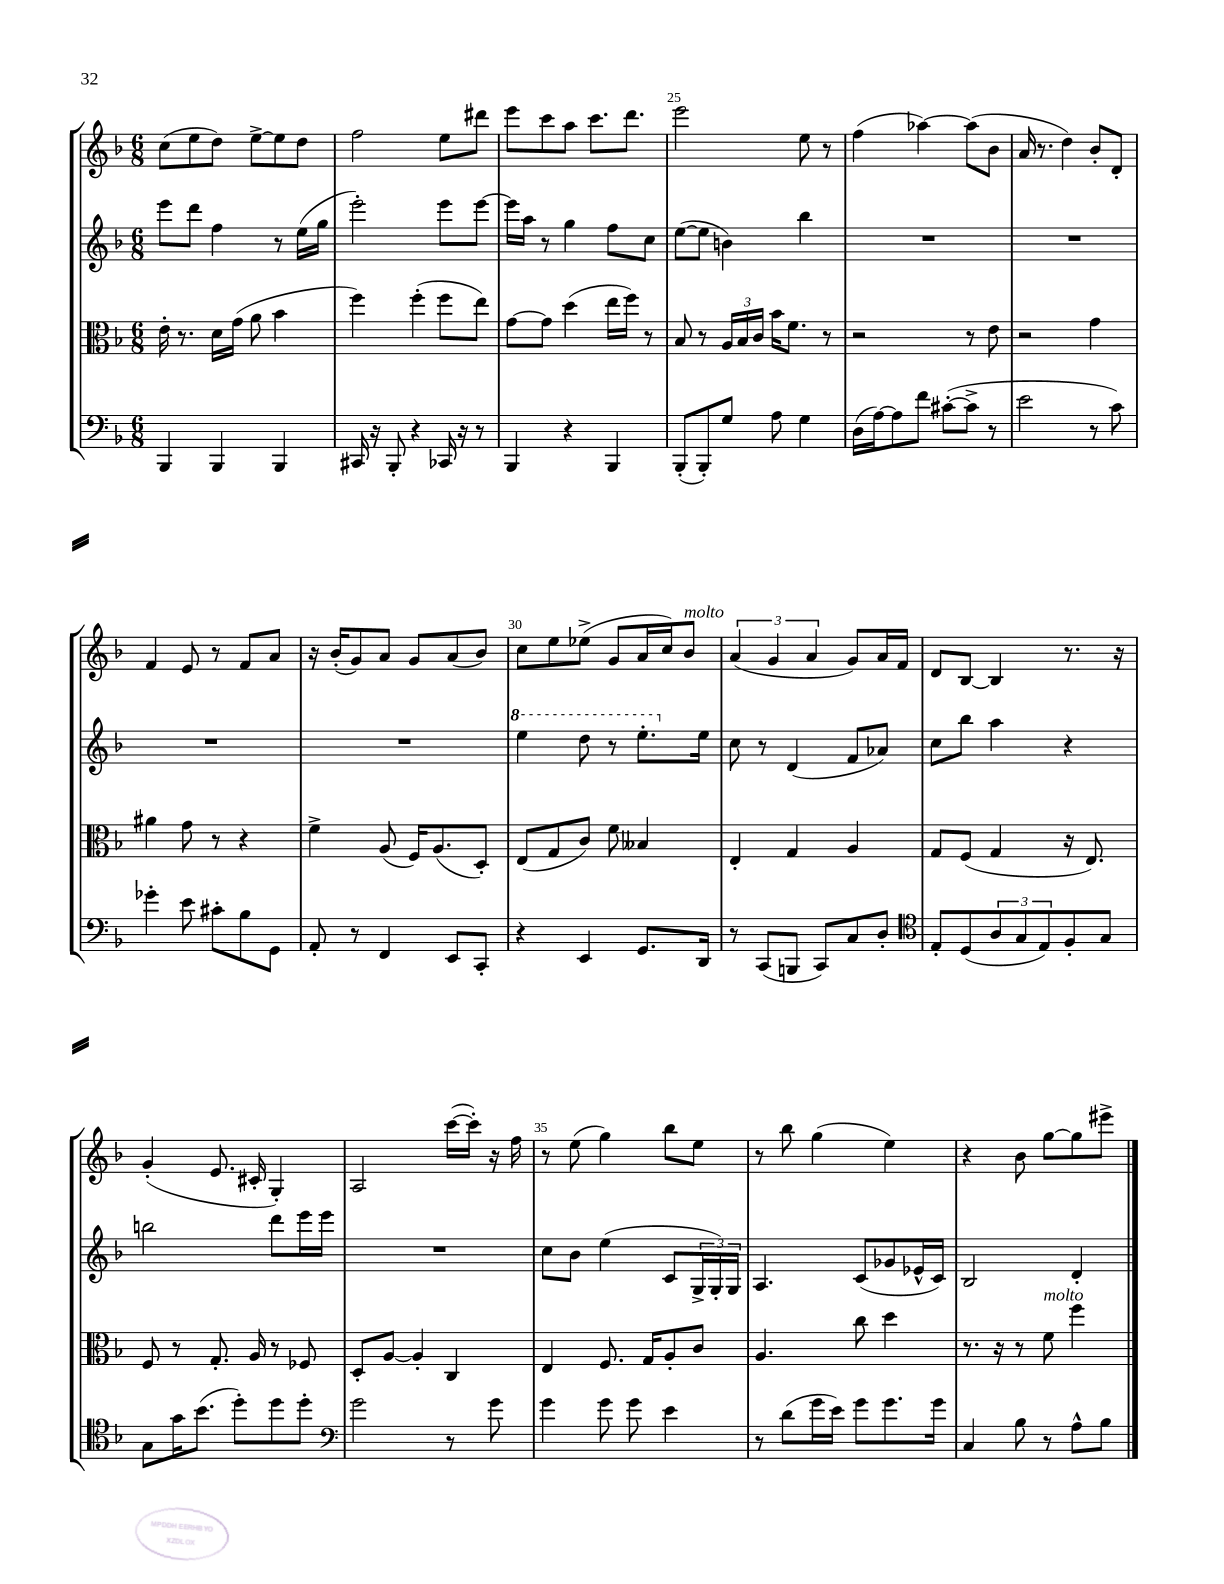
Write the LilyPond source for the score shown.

<<
\new StaffGroup <<
\new Staff = "s0" {
    \clef treble \key f \major \numericTimeSignature \time 6/8
    c''8( e''8 d''8) e''8~-> e''8 d''8 |
    f''2 e''8 dis'''8 |
    e'''8 c'''8 a''8 c'''8. d'''8. |
    e'''2 e''8 r8 |
    f''4( aes''4~) aes''8( bes'8 |
    a'16 r8. d''4) bes'8-. d'8-. |
    f'4 e'8 r8 f'8 a'8 |
    r16 bes'16-.( g'8) a'8 g'8 a'8( bes'8) |
    c''8 e''8 ees''8->( g'8 a'16 c''16) bes'8^\markup { \italic "molto" } |
    \tuplet 3/2 { a'4( g'4 a'4 } g'8) a'16 f'16 |
    d'8 bes8~ bes4 r8. r16 |
    g'4-.( e'8. cis'16-. g4-.) |
    a2 c'''16~( c'''16-.) r16 f''16 |
    r8 e''8( g''4) bes''8 e''8 |
    r8 bes''8 g''4( e''4) |
    r4 bes'8 g''8~ g''8 eis'''8-> \bar "|." |
}
\new Staff = "s1" {
    \clef treble \key f \major \numericTimeSignature \time 6/8
    e'''8 d'''8 f''4 r8 e''16( g''16 |
    e'''2-.) e'''8 e'''8~ |
    e'''16 a''16 r8 g''4 f''8 c''8 |
    e''8~( e''8 b'4) bes''4 |
    R2. |
    R2. |
    R2. |
    R2. |
    \ottava #1 e'''4 d'''8 r8 e'''8.-. \ottava #0 e''16 |
    c''8 r8 d'4( f'8 aes'8) |
    c''8 bes''8 a''4 r4 |
    b''2 d'''8 e'''16 e'''16 |
    R2. |
    c''8 bes'8 e''4( c'8 \tuplet 3/2 { g16-> g16-.) g16 } |
    a4. c'8( ges'8 ees'16-^ c'16) |
    bes2 d'4-. \bar "|." |
}
\new Staff = "s2" {
    \clef alto \key f \major \numericTimeSignature \time 6/8
    e'16-. r8. d'16 g'16( a'8 bes'4 |
    f''4) f''4-.( f''8 e''8) |
    g'8~ g'8 d''4( e''16 f''16) r8 |
    bes8 r8 \tuplet 3/2 { a16 bes16 c'16 } bes'16 f'8. r8 |
    r2 r8 e'8 |
    r2 g'4 |
    ais'4 g'8 r8 r4 |
    f'4-> a8( f16) a8.( d8-.) |
    e8( g8 c'8) f'8 beses4 |
    e4-. g4 a4 |
    g8 f8( g4 r16 e8.) |
    f8 r8 g8.-. a16 r8 fes8 |
    d8-. a8~ a4-. c4 |
    e4 f8. g16 a8-. c'8 |
    a4. c''8 d''4 |
    r8. r16 r8 f'8^\markup { \italic "molto" } f''4 \bar "|." |
}
\new Staff = "s3" {
    \clef bass \key f \major \numericTimeSignature \time 6/8
    bes,,4 bes,,4 bes,,4 |
    cis,16 r16 bes,,8-. r4 ces,16 r16 r8 |
    bes,,4 r4 bes,,4 |
    bes,,8-.( bes,,8-.) g8 a8 g4 |
    d16( a16~) a8 f'8 cis'8~-.( cis'8-> r8 |
    e'2 r8 c'8) |
    ges'4-. e'8 cis'8-. bes8 g,8 |
    a,8-. r8 f,4 e,8 c,8-. |
    r4 e,4 g,8. d,16 |
    r8 c,8( b,,8 c,8) c8 d8-. |
    \clef tenor e8-. d8( \tuplet 3/2 { a8 g8 e8) } f8-. g8 |
    g8 g'16 bes'8.( d''8-.) d''8 d''8-. |
    \clef bass g'2 r8 g'8 |
    g'4 g'8 g'8 e'4 |
    r8 d'8( g'16 e'16) g'8 g'8. g'16 |
    c4 bes8 r8 a8-^ bes8 \bar "|." |
}
>>
>>
\layout { \context { \Score currentBarNumber = #22 \override BarNumber.break-visibility = ##(#f #t #t) barNumberVisibility = #(every-nth-bar-number-visible 5) } }
